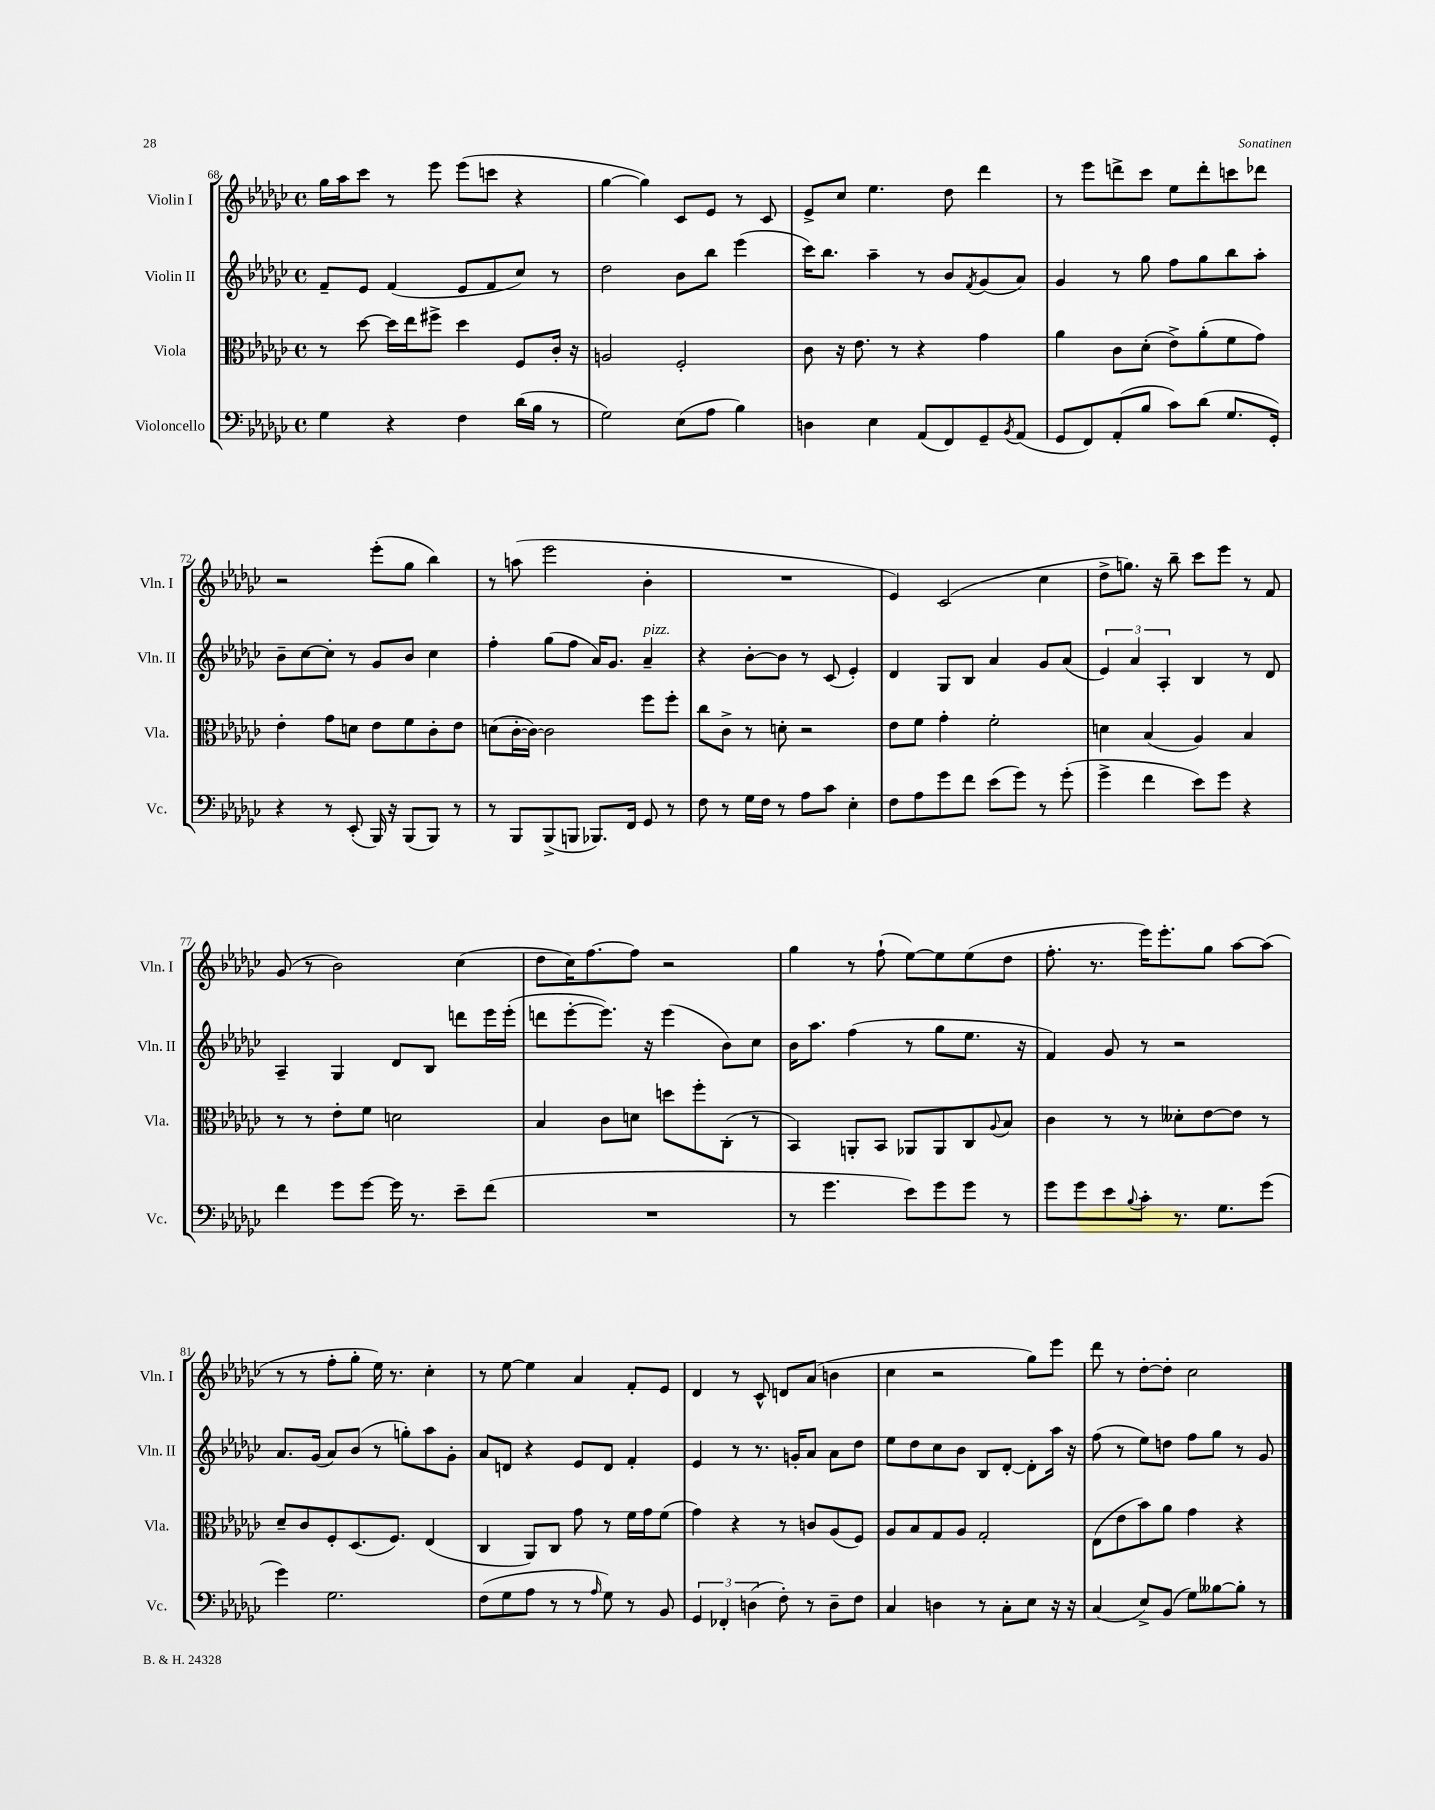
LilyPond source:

<<
\new StaffGroup <<
\new Staff = "s0" \with { instrumentName = "Violin I" shortInstrumentName = "Vln. I" } {
    \clef treble \key ges \major \defaultTimeSignature \time 4/4
    ges''16 aes''16 ces'''8 r8 ees'''8 ees'''8( c'''8 r4 |
    ges''4~ ges''4) ces'8 ees'8 r8 ces'8 |
    ees'8-> ces''8 ees''4. des''8 des'''4 |
    r8 ees'''8 d'''8-> ces'''8 ees''8 d'''8-. c'''8 des'''8 |
    r2 ees'''8-.( ges''8 bes''4) |
    r8 a''8( ees'''2 bes'4-. |
    R1 |
    ees'4) ces'2( ces''4 |
    des''8-> g''8.) r16 bes''8-- ces'''8 ees'''8 r8 f'8 |
    ges'8( r8 bes'2) ces''4( |
    des''8 ces''16) f''8.~ f''8 r2 |
    ges''4 r8 f''8-!( ees''8~) ees''8 ees''8( des''8 |
    f''8.-. r8. ees'''16) ees'''8.-. ges''8 aes''8~ aes''8( |
    r8 r8 f''8-. ges''8-. ees''16) r8. ces''4-. |
    r8 ees''8~ ees''4 aes'4 f'8-. ees'8 |
    des'4 r8 ces'8-^ d'8 aes'8( b'4 |
    ces''4 r2 ges''8) ees'''8 |
    des'''8 r8 des''8~-. des''8-. ces''2 \bar "|." |
}
\new Staff = "s1" \with { instrumentName = "Violin II" shortInstrumentName = "Vln. II" } {
    \clef treble \key ges \major \defaultTimeSignature \time 4/4
    f'8-- ees'8 f'4( ees'8 f'8 ces''8) r8 |
    des''2 bes'8 bes''8 ees'''4( |
    ces'''16) bes''8. aes''4-- r8 bes'8 \acciaccatura { f'8 } ges'8( aes'8) |
    ges'4 r8 ges''8 f''8 ges''8 bes''8 aes''8-. |
    bes'8-- ces''8~ ces''8-. r8 ges'8 bes'8 ces''4 |
    f''4-. ges''8( f''8 aes'16) ges'8. aes'4--^\markup { \italic "pizz." } |
    r4 bes'8~-. bes'8 r8 ces'8( ees'4-.) |
    des'4 ges8 bes8 aes'4 ges'8 aes'8( |
    \tuplet 3/2 { ees'4) aes'4 aes4-. } bes4 r8 des'8 |
    aes4-- ges4 des'8 bes8 d'''8 ees'''16 ees'''16-.( |
    d'''8 ees'''8~-. ees'''8.) r16 ees'''4( bes'8) ces''8 |
    bes'16 aes''8. f''4( r8 ges''8 ees''8. r16 |
    f'4) ges'8 r8 r2 |
    aes'8. ges'16( aes'8) bes'8( r8 g''8-.) aes''8 ges'8-. |
    aes'8 d'8 r4 ees'8 d'8 f'4-. |
    ees'4 r8 r8. g'16-. aes'8 aes'8 des''8 |
    ees''8 des''8 ces''8 bes'8 bes8 des'8~-. des'8-. aes''16 r16 |
    f''8( r8 ees''8) d''8 f''8 ges''8 r8 ges'8 \bar "|." |
}
\new Staff = "s2" \with { instrumentName = "Viola" shortInstrumentName = "Vla." } {
    \clef alto \key ges \major \defaultTimeSignature \time 4/4
    r8 des''8~ des''16 ees''16 fis''8-> des''4 f8 ces'16-. r16 |
    a2 f2-. |
    ces'8 r16 ees'8. r8 r4 ges'4 |
    aes'4 ces'8 des'8-.( ees'8->) aes'8-.( f'8 ges'8) |
    ees'4-. ges'8 d'8 ees'8 f'8 ces'8-. ees'8 |
    d'8( ces'16~-. ces'16~) ces'2 f''8 f''8-. |
    ces''8 ces'8-> r8 d'8-. r2 |
    ees'8 f'8 ges'4-. f'2-. |
    d'4 bes4( aes4) bes4 |
    r8 r8 ees'8-. f'8 d'2 |
    bes4 ces'8 d'8 d''8 f''8-. ces8-.( r8 |
    bes,4) a,8-. bes,8 aes,8 aes,8 ces8 \appoggiatura { aes8 } bes8 |
    ces'4 r8 r8 deses'8-. ees'8~ ees'8 r8 |
    des'8-- ces'8 f8-. des8.( f8.) ees4( |
    ces4 aes,8) ces8 ges'8 r8 f'16 ges'16 f'8( |
    ges'4) r4 r8 c'8 aes8( f8) |
    aes8 bes8 ges8 aes8 ges2-. |
    ees8( ees'8 bes'8) aes'8 ges'4 r4 \bar "|." |
}
\new Staff = "s3" \with { instrumentName = "Violoncello" shortInstrumentName = "Vc." } {
    \clef bass \key ges \major \defaultTimeSignature \time 4/4
    ges4 r4 f4 des'16( bes16 r8 |
    ges2) ees8( aes8 bes4) |
    d4 ees4 aes,8( f,8) ges,8-- \acciaccatura { bes,8 } aes,8( |
    ges,8 f,8) aes,8-.( bes8 ces'8) des'8( ges8. ges,16-.) |
    r4 r8 ees,8-.( bes,,16) r16 bes,,8( bes,,8) r8 |
    r8 bes,,8 bes,,8->( b,,8 bes,,8.) f,16 ges,8 r8 |
    f8 r8 ges16 f16 r8 aes8 ces'8 ees4-. |
    f8 aes8 ges'8 f'8 ees'8( ges'8) r8 ges'8-.( |
    ges'4-> f'4 ees'8) ges'8 r4 |
    f'4 ges'8 ges'8~ ges'16 r8. ees'8-- f'8( |
    R1 |
    r8 ges'4. ees'8) ges'8 ges'8 r8 |
    ges'8 ges'8 ees'8 \appoggiatura { bes8 } ces'8-. r8. ges8. ges'8( |
    ges'4) ges2. |
    f8( ges8 aes8 r8 r8 \grace { aes16 } ges8) r8 bes,8 |
    \tuplet 3/2 { ges,4 fes,4-. d4( } f8-.) r8 d8-- f8 |
    ces4 d4 r8 ces8-. ees8 r16 r16 |
    ces4( ees8->) bes,8( ges8) beses8~ beses8-. r8 \bar "|." |
}
>>
>>
\layout { \context { \Score currentBarNumber = #68 } }
